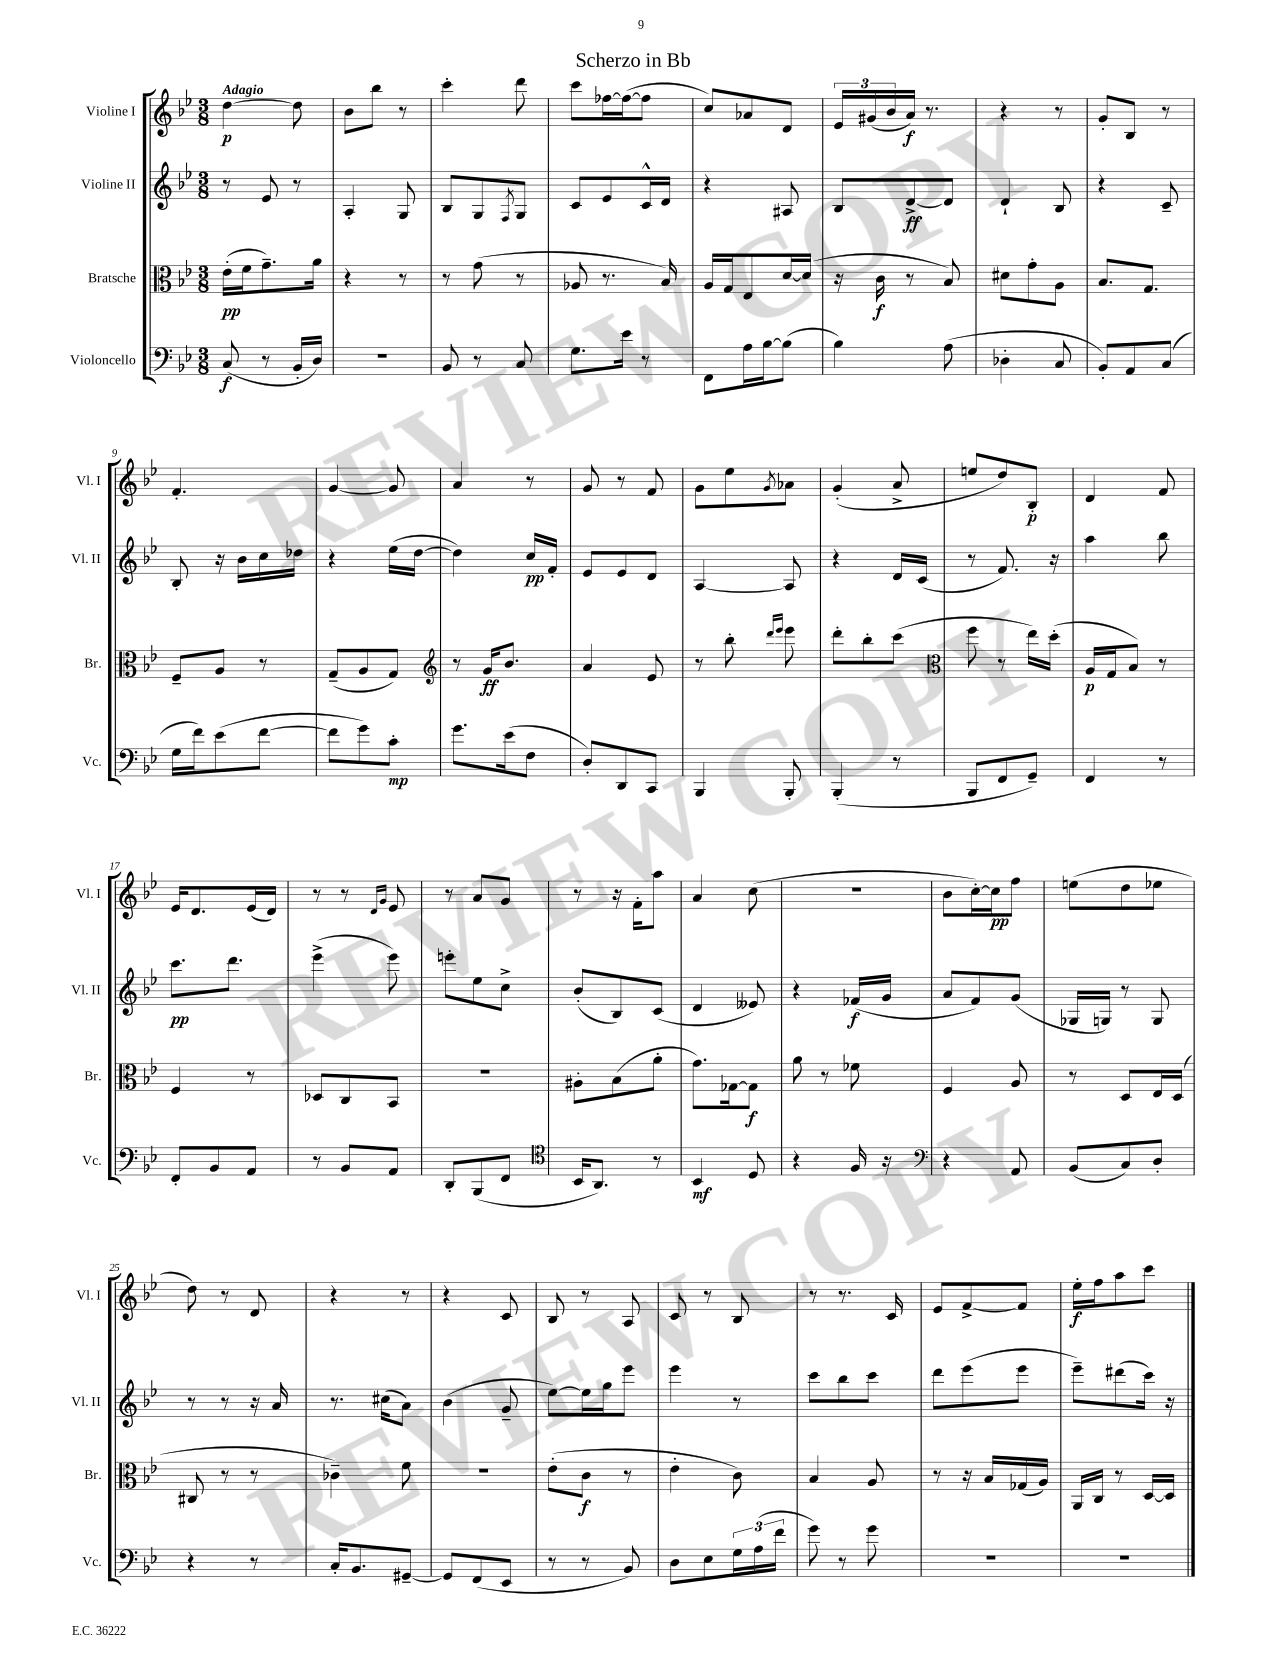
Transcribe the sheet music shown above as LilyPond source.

\header { title = "Scherzo in Bb" }
<<
\new StaffGroup <<
\new Staff = "s0" \with { instrumentName = "Violine I" shortInstrumentName = "Vl. I" } {
    \clef treble \key bes \major \numericTimeSignature \time 3/8 \tempo "Adagio"
    d''4~\p d''8 |
    bes'8 bes''8 r8 |
    c'''4-. d'''8 |
    c'''8 fes''16~ fes''16~( fes''8 |
    c''8) aes'8 d'8 |
    \tuplet 3/2 { ees'16 gis'16( bes'16 } a'16\f) r8. |
    r4 r8 |
    g'8-. bes8 r8 |
    f'4.-. |
    g'4~ g'8 |
    a'4 r8 |
    g'8 r8 f'8 |
    g'8 ees''8 \acciaccatura { g'8 } aes'8 |
    g'4-.( a'8-> |
    e''8 d''8) bes8-.\p |
    d'4 f'8 |
    ees'16 d'8. ees'16( d'16) |
    r8 r8 \grace { d'16 g'16 } ees'8 |
    r8 a'8 g'8 |
    r8 r16 f'16-. a''8 |
    a'4 c''8( |
    r4. |
    bes'8 c''16~-.) c''16\pp f''8 |
    e''8( d''8 ees''8 |
    d''8) r8 d'8 |
    r4 r8 |
    r4 c'8 |
    bes8 r8 a8 |
    c'8 r8 bes8 |
    r8 r8. c'16 |
    ees'8 f'8~-> f'8 |
    ees''16-.\f f''16 a''8 c'''8 \bar "|." |
}
\new Staff = "s1" \with { instrumentName = "Violine II" shortInstrumentName = "Vl. II" } {
    \clef treble \key bes \major \numericTimeSignature \time 3/8
    r8 ees'8 r8 |
    a4-. g8 |
    bes8 g8 \acciaccatura { f8 } g8 |
    c'8 ees'8 c'16-^ d'16 |
    r4 ais8 |
    bes8 d'8~->\ff d'8 |
    d'4-! bes8 |
    r4 c'8-- |
    bes8-. r16 bes'16 c''16 des''16 |
    r4 ees''16( d''16~ |
    d''4) c''16\pp f'16-. |
    ees'8 ees'8 d'8 |
    a4~ a8 |
    r4 d'16 c'16( |
    r8 f'8.) r16 |
    a''4 bes''8 |
    c'''8.\pp d'''8. |
    ees'''4->( ees'''8) |
    e'''8-. ees''8 c''8-> |
    bes'8-.( bes8) c'8( |
    d'4 eeses'8) |
    r4 fes'16\f( g'16 |
    a'8 f'8) g'8( |
    ges16 g16) r8 g8 |
    r8 r8 r16 a'16 |
    r8. cis''16( a'8) |
    bes'4( g'8-- |
    ees''8~) ees''16 g''16 ees'''8 |
    ees'''4 r8 |
    c'''8 bes''8 c'''8 |
    d'''8 ees'''8( ees'''8 |
    ees'''8--) dis'''8( c'''16) r16 \bar "|." |
}
\new Staff = "s2" \with { instrumentName = "Bratsche" shortInstrumentName = "Br." } {
    \clef alto \key bes \major \numericTimeSignature \time 3/8
    ees'16-.\pp( f'16 g'8.--) a'16 |
    r4 r8 |
    r8 g'8( r8 |
    aes8 r8. bes16) |
    a16 g16 ees8 d'16~ d'16( |
    r16 c'16\f r8 bes8) |
    dis'8 g'8-. a8 |
    bes8. g8. |
    f8-- a8 r8 |
    g8--( a8 g8) |
    \clef treble r8 g'16\ff bes'8. |
    a'4 ees'8 |
    r8 bes''8-. \grace { d'''16 ees'''16 } ees'''8 |
    d'''8-. bes''8-. c'''8( |
    \clef alto f''8 r8 ees''16) d''16-.( |
    a16\p g16 bes8) r8 |
    f4 r8 |
    des8 c8 bes,8 |
    R4. |
    ais8-. bes8( a'8-. |
    g'8.) ges16~ ges8\f |
    a'8 r8 fes'8 |
    f4 a8 |
    r8 d8 ees16 d16( |
    cis8 r8 r8 |
    ces'4--) f'8 |
    R4. |
    ees'8-.( c'8\f r8 |
    ees'4-. c'8) |
    bes4 a8 |
    r8 r16 bes16 ges16( a16) |
    a,16 c16 r8 d16~ d16 \bar "|." |
}
\new Staff = "s3" \with { instrumentName = "Violoncello" shortInstrumentName = "Vc." } {
    \clef bass \key bes \major \numericTimeSignature \time 3/8
    c8\f( r8 bes,16-. d16) |
    R4. |
    bes,8 r8 c8 |
    g8. ees'16 r8 |
    f,8 a16 bes16~ bes8( |
    bes4) a8( |
    des4-. c8 |
    bes,8-.) a,8 c8( |
    g16 f'16) ees'8( f'8~ |
    f'8 g'8) c'8-.\mp |
    g'8. ees'16( f8 |
    d8-.) d,8 c,8 |
    bes,,4 bes,,8-. |
    bes,,4-.( r8 |
    bes,,8 f,8 g,8--) |
    f,4 r8 |
    f,8-. bes,8 a,8 |
    r8 bes,8 a,8 |
    d,8-. bes,,8( f,8 |
    \clef tenor bes,16 a,8.) r8 |
    bes,4\mf d8 |
    r4 f16 r16 |
    \clef bass r4 a,8 |
    bes,8( c8) d8-. |
    r4 r8 |
    c16-. bes,8. gis,8~-- |
    gis,8 f,8( ees,8 |
    r8 r8 bes,8) |
    d8 ees8 \tuplet 3/2 { g16 a16( f'16 } |
    g'8) r8 g'8 |
    R4. |
    R4. \bar "|." |
}
>>
>>
